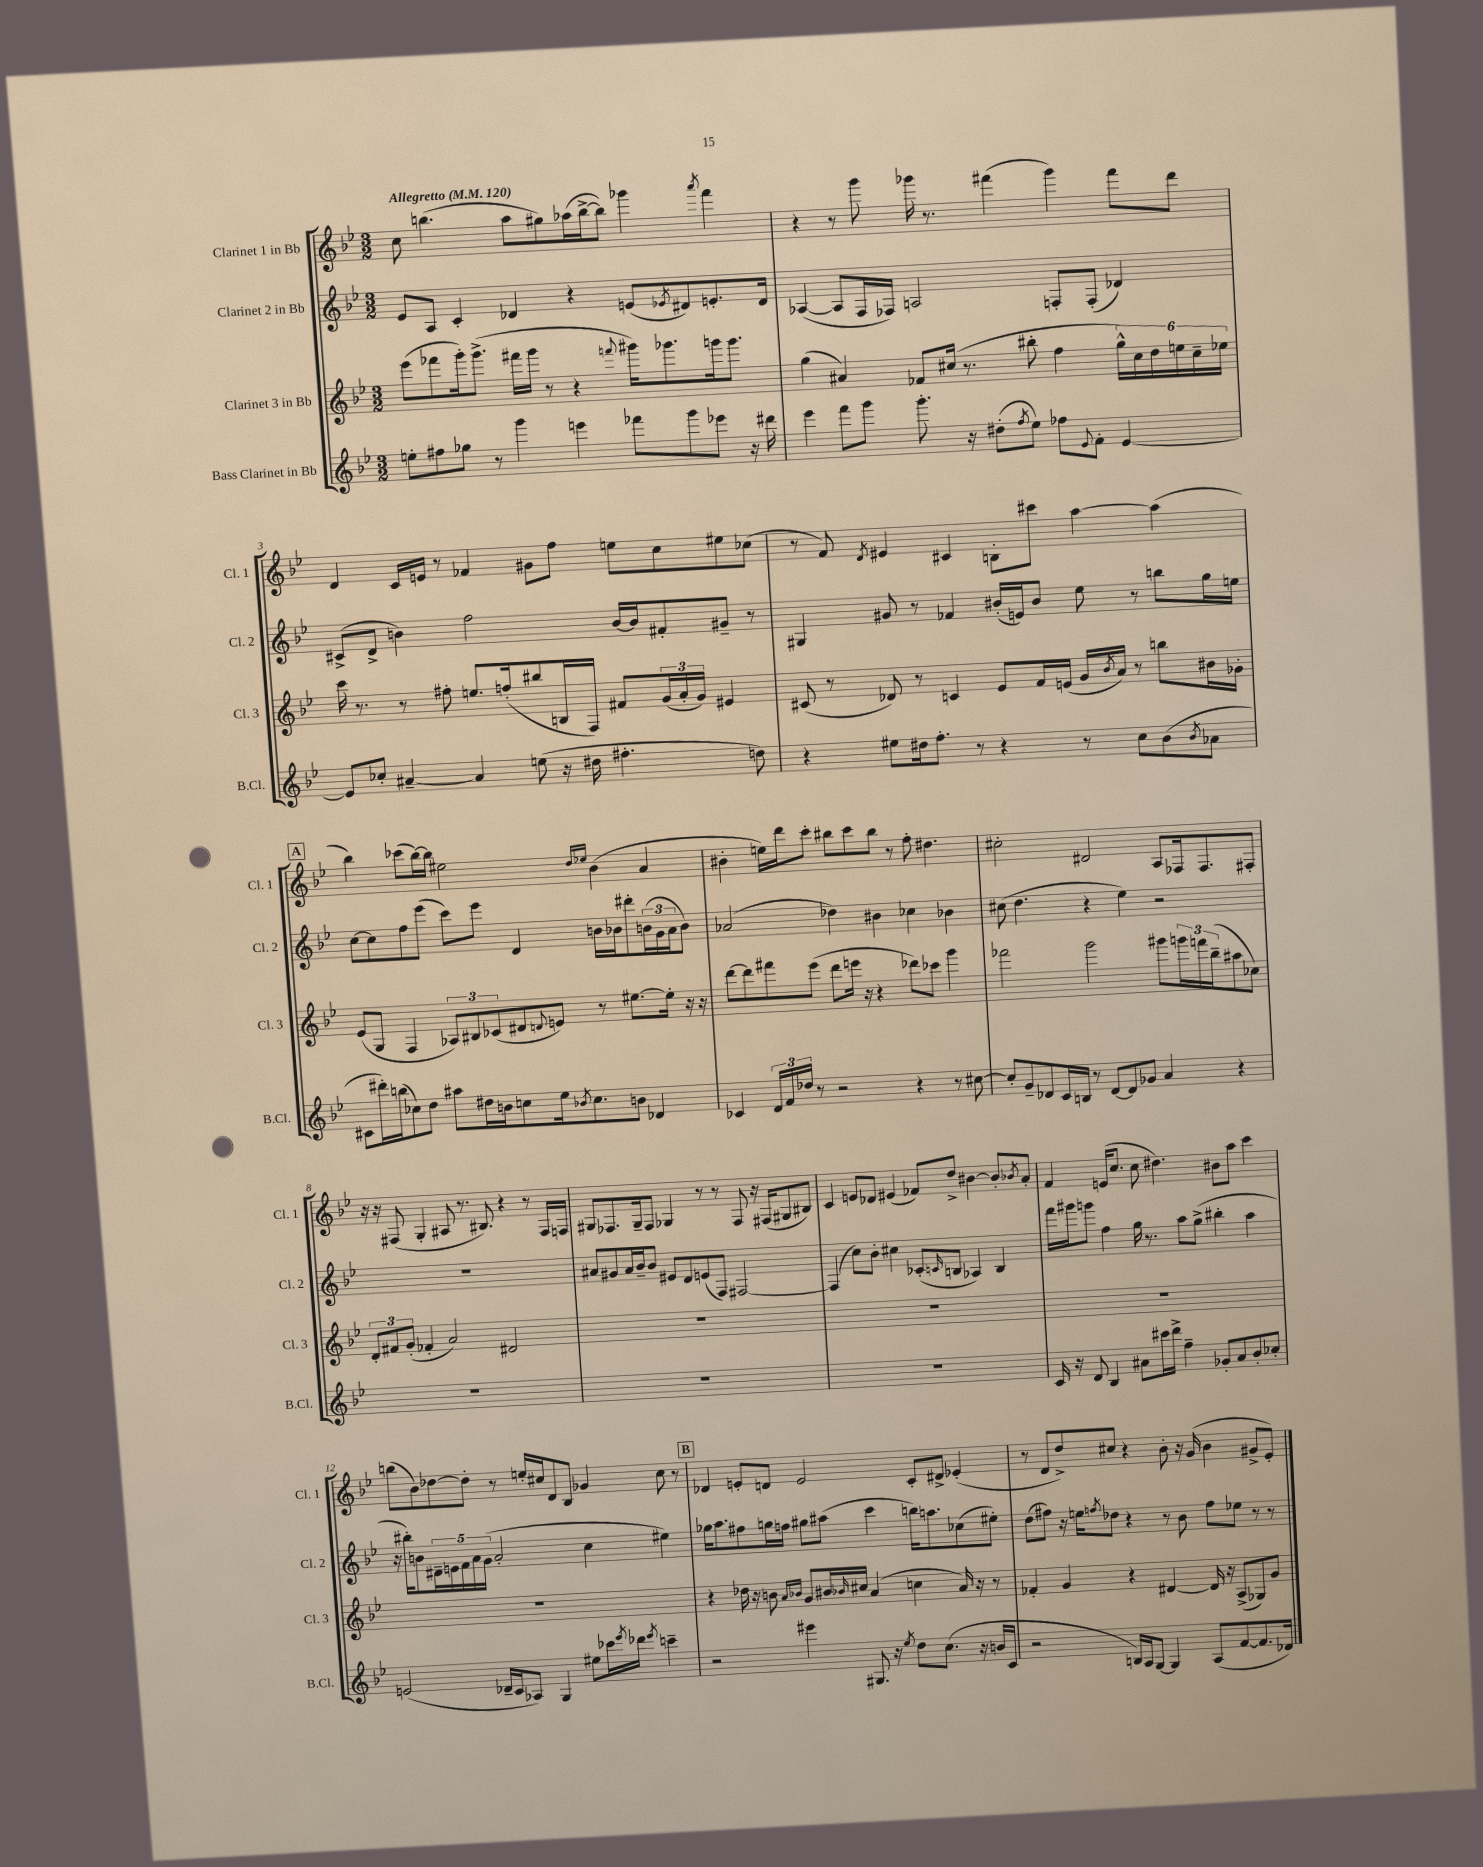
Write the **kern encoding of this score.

**kern	**kern	**kern	**kern
*staff4	*staff3	*staff2	*staff1
*clefG2	*clefG2	*clefG2	*clefG2
*k[b-e-]	*k[b-e-]	*k[b-e-]	*k[b-e-]
*M3/2	*M3/2	*M3/2	*M3/2
*MM120	*MM120	*MM120	*MM120
8ee'	(8eee-	8e-	8cc
8ff#	8fff-	8A	(4.bb
8gg-	16ggg')	4c'	.
.	(8.ggg^	.	.
8r	.	.	.
4ggg	16fff#	4d-	8aa
.	16ggg	.	.
.	8r	.	8gg#)
4eee	4r	4r	(16aa-
.	.	.	[16bb^
.	.	.	8bb])
.	8qqfff	.	.
8fff-	16ggg#)	(8e	4ggg-
.	8.ggg-	.	.
.	.	8qe-	.
8ggg	.	8d#)	.
.	.	.	8qaaa
8eee-	16ggg	8.e'	4fff
.	8.ggg	.	.
16r	.	.	.
16ddd#	.	16d#	.
=	=	=	=
4eee-	(4gg	([4A-	4r
8fff	4a#)	8A-]	8r
8ggg	.	16F	8ggg
.	.	16F-)	.
8.ggg'	8f-	2A	16ggg-
.	.	.	8.r
.	(16cc#	.	.
16r	8.r	.	.
(8dd#'	.	.	(4fff#
8qff	.	.	.
8ee-)	8bb#'	.	.
8ff-	4ff	8F'	4ggg-)
8qqe-	.	.	.
8f'	.	(8F'	.
[4e-	24gg^^)	4d-)	8fff#
.	24cc#	.	.
.	24dd	.	.
.	24ee	.	8ddd
.	24cc#~	.	.
.	24ee-	.	.
=	=	=	=
8e-]	16ccc	(8c#^	4d
.	8.r	.	.
8cc-'	.	8d^	.
[4a#~	8r	4b)	16c
.	.	.	16e
.	8ff#'	.	8r
4a#]	8.ee	2ff	4f-
.	(16ff'	.	.
(8ee	8bb#	.	8g#
16r	16B	.	8ff
16dd#	16F)	.	.
4.ff#'	8f#	[16b	8ee
.	.	16b]	.
.	(24g	8f#'	8cc
.	24a'	.	.
.	24g)	.	.
.	4e#	8g#~	8ee#
8dd)	.	8r	(8cc-
=	=	=	=
4r	(8c#	4G#	8r
.	8r	.	8f)
.	.	.	8qd
8ee#	8d-)	8g#	4e#
16dd#	8r	8r	.
8.ff'	.	.	.
.	4c	4f-	4c#
8r	.	.	.
4r	8e-	(16b#'	8B'
.	.	16e)	.
.	16f	8b#	8ccc#
.	(16e	.	.
8r	16g	8ee-	[4aa
.	8qb-	.	.
.	16a)	.	.
8cc	8r	8r	.
(8b-	8bb	8bb	(4aa]
8qb-	.	.	.
8a-	16b#	16gg	.
.	16g-'	16ee	.
=	=	=	=
8c#	(8e-	[8cc	4bb-)
16ddd#')	8G	8cc]	.
(16bb	.	.	.
8cc-)	4F	8ff	(8ccc-
8dd	.	(8eee-	[16bb-)
.	.	.	16bb-]
8aa#	12A-)	8ccc)	2ee#
.	12B#	.	.
16dd#	.	8eee-	.
.	(12c-	.	.
16b	.	.	.
8cc	8d#	4d	.
.	8qqd	.	.
16ee-	8e)	.	.
8qb-	.	.	.
8.cc	.	.	.
.	.	.	16qqdd
.	.	.	16qqee-
.	8r	16b	(4b-
.	.	16b-	.
8b	[8.ee#	8ddd#'	.
4d-	.	(24b	4a
.	.	24g	.
.	16ee#']	.	.
.	.	24a	.
.	16r	8b)	.
.	16r	.	.
=	=	=	=
4c-	[8ddd	(2a-	4b#'
.	8ddd]	.	.
24d	8fff#	.	16ee)
24f	.	.	.
.	.	.	16ddd
24dd-	.	.	.
8r	(8eee-	.	8ccc'
2r	8ddd	4dd-)	8bb#
.	16eee	.	8ccc
.	16r	.	.
.	4r	4b#	8bb#
.	.	.	8r
4r	8ddd-)	4cc-	8ff'
.	8ccc-	.	4.dd#
8r	4ggg	4b-	.
[8cc#	.	.	.
=	=	=	=
8cc#']	2fff-	(8cc#	2cc#'
8g~	.	4.dd	.
8d-	.	.	.
16c	.	.	.
16B	.	.	.
8r	2ggg	4r	2d#
[8d-	.	.	.
8d-]	.	4ee-)	.
8g-	.	.	.
4a	8ggg#	2r	8A
.	24ggg	.	16F-
.	24fff	.	.
.	.	.	8.F-
.	(24bb-~	.	.
4r	8aa#	.	.
.	8cc-)	.	8F#'
=	=	=	=
1.r	12d'	1.r	16r
.	.	.	16r
.	12f#	.	.
.	.	.	(8F#
.	(12g'	.	.
.	4f-'	.	4G'
.	2a)	.	8A#
.	.	.	8.r
.	.	.	8.B#)
.	2d#	.	4r
.	.	.	8r
.	.	.	16F#
.	.	.	16F
=	=	=	=
1.r	1.r	8a#	8G#
.	.	8g#	8.F-
.	.	16a#	.
.	.	16b-~	16G#~
.	.	8b-	8F-
.	.	8e#	4G-
.	.	8d	.
.	.	(8e	8r
.	.	8F)	8r
.	.	[2F#	8F-
.	.	.	16r
.	.	.	(16F#
.	.	.	8G#
.	.	.	8B#)
=	=	=	=
1.r	1.r	(4F#]	4c
.	.	8cc)	8e
.	.	8b-'	8d-
.	.	4cc#	(4e#
.	.	(8c-'	8f-)
.	.	16qqc	.
.	.	8B	8dd^
.	.	4A-)	[4b#
.	.	4B	8b#']
.	.	.	8qb-
.	.	.	8a'
=	=	=	=
16c	1.r	16fff	4f
16r	.	16ggg#	.
8d	.	8ggg	.
4B-	.	4ff	(16e
.	.	.	8.cc
8a#	.	16gg	8cc
.	.	8.r	.
16ccc#	.	.	4.dd#)
16ddd^	.	.	.
4ff~	.	8aa	.
.	.	(8gg^	.
8g-'	.	4bb#'	8b#
8a#	.	.	8aa
8b-'	.	4aa	4ccc
8cc-'	.	.	.
=	=	=	=
(2e	1.r	16r	(8bb
.	.	16bb#')	.
.	.	8b	8b-)
.	.	20d#~	[8dd-
.	.	20e	.
.	.	20f	.
.	.	.	8dd-']
.	.	20a	.
.	.	(20g	.
16d-~	.	2a'	8r
16c	.	.	.
8A-)	.	.	16ee'
.	.	.	16cc#
4G	.	.	8d
.	.	.	8B-
8ee#	.	4cc	4g-
16ccc-	.	.	.
8qeee-	.	.	.
16ddd-	.	.	.
8qeee-	.	.	.
4ccc~	.	4ee#)	8cc#
.	.	.	8r
=	=	=	=
2r	4r	16gg-	4d-
.	.	8.aa	.
.	16dd-	8ff#	8e'
.	16r	.	.
.	8b	16gg	8d
.	.	16ff	.
.	16qqa	.	.
.	16qqb-	.	.
4eee#	8g	8gg#	2e
.	16b#	(8aa#	.
.	16qqb-	.	.
.	16cc#	.	.
8.G#	(4a	4ccc	.
16r	.	.	.
8qee-	.	.	.
8dd	4cc	16bb)	8c'
.	.	8.aa	.
(8.cc	.	.	8d#^
.	16a)	(8cc-	(4e-'
16r	16r	.	.
16b	8r	8ee#')	.
16c	.	.	.
=	=	=	=
2r	4f-'	(8dd	8r
.	.	8ff#)	8d
.	4g	16r	8dd^)
.	.	16ee	.
.	.	8qff	.
.	.	8dd-	8cc#
16B)	4r	4r	4r
16A	.	.	.
[8G	.	.	.
4G]	[4d#	8r	8b-'
.	.	8b-	16r
.	.	.	(16g
(8A	16d#]	8ff	4b-
.	16r	.	.
[8f	(8A^	8ee-	.
8.f]	8G-)	8r	8g#^
.	8g	8r	8e-')
16d-)	.	.	.
==	==	==	==
*-	*-	*-	*-
